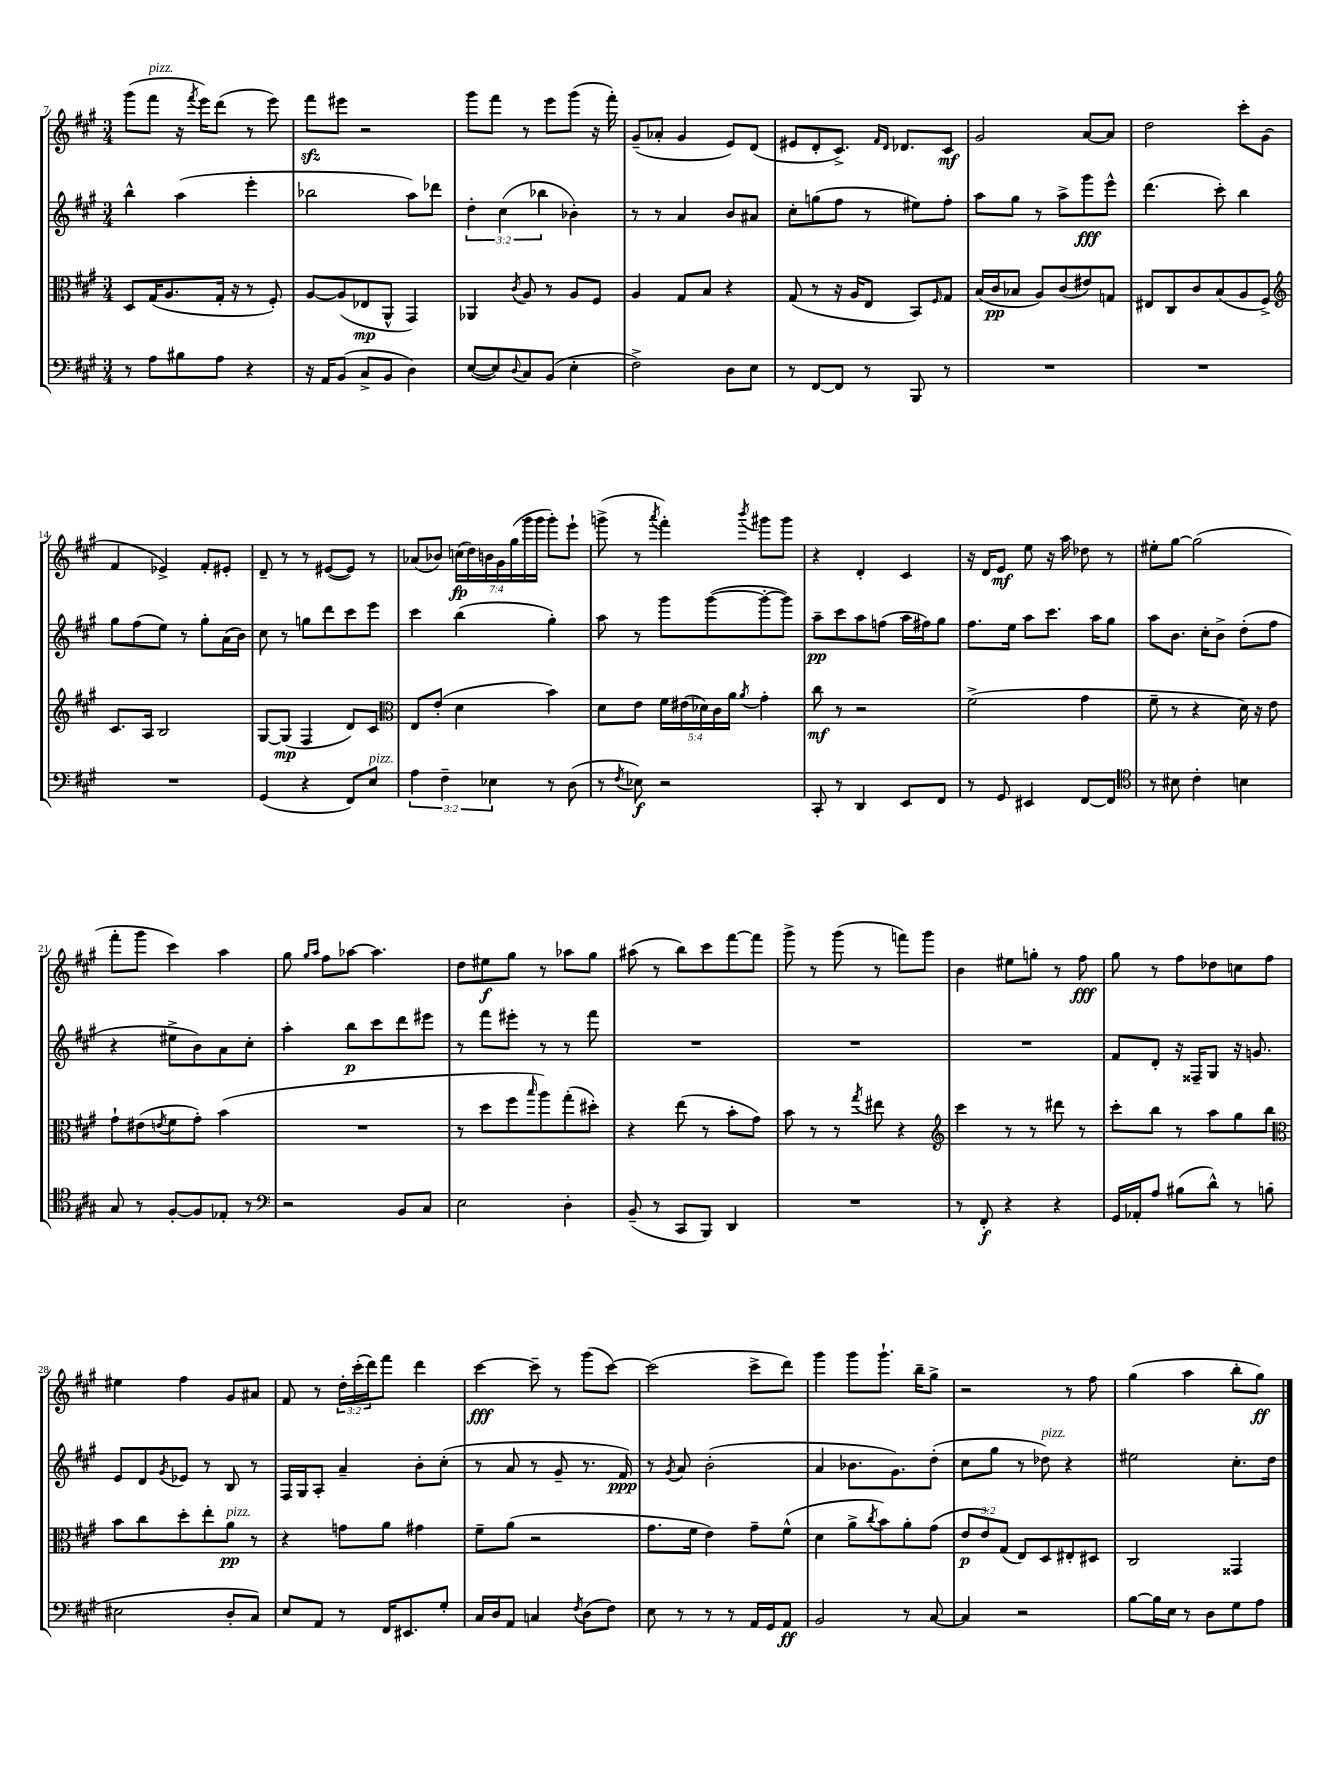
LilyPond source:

<<
\new StaffGroup <<
\new Staff = "s0" {
    \clef treble \key a \major \numericTimeSignature \time 3/4 \override Staff.TupletNumber.text = #tuplet-number::calc-fraction-text
    gis'''8( fis'''8^\markup { \italic "pizz." } r16 \acciaccatura { fis'''8 } e'''16) d'''8( r8 e'''8) |
    fis'''8\sfz eis'''8 r2 |
    gis'''8 fis'''8 r8 e'''8 gis'''8( r16 fis'''16-.) |
    gis'8--( aes'8-. gis'4 e'8) d'8( |
    eis'8 d'8-. cis'8.->) \grace { fis'16 d'16 } des'8. cis'8\mf |
    gis'2 a'8~ a'8 |
    d''2 cis'''8-. gis'8( |
    fis'4 ees'4->) fis'8-. eis'8-. |
    d'8-- r8 r8 eis'8~( eis'8) r8 |
    aes'8( bes'8) \tuplet 7/4 { c''16\fp( d''16) b'16 gis'16 gis''16( gis'''16 gis'''16 } gis'''8-.) e'''8-! |
    g'''8->( r8 \acciaccatura { a'''8 } fis'''4-.) \acciaccatura { b'''8 } gis'''8 gis'''8 |
    r4 d'4-. cis'4 |
    r16 d'16 e'8\mf e''8 r16 a''16 des''8 r8 |
    eis''8-. gis''8~ gis''2( |
    fis'''8-. gis'''8 cis'''4) a''4 |
    gis''8 \grace { gis''16 a''16 } fis''8 aes''8~ aes''4. |
    d''8 eis''8\f gis''8 r8 aes''8 gis''8 |
    ais''8( r8 b''8) cis'''8 fis'''8~ fis'''8 |
    gis'''8-> r8 gis'''8( r8 f'''8) gis'''8 |
    b'4 eis''8 g''8-. r8 fis''8\fff |
    gis''8 r8 fis''8 des''8 c''8 fis''8 |
    eis''4 fis''4 gis'8 ais'8 |
    fis'8 r8 \tuplet 3/2 { d''16-. cis'''16-.( d'''16) } fis'''8 d'''4 |
    cis'''4~\fff cis'''8-- r8 gis'''8( cis'''8~) |
    cis'''2( cis'''8-> d'''8) |
    gis'''4 gis'''8 gis'''8.-! b''16-- gis''8-> |
    r2 r8 fis''8 |
    gis''4( a''4 b''8-. gis''8\ff) \bar "|." |
}
\new Staff = "s1" {
    \clef treble \key a \major \numericTimeSignature \time 3/4 \override Staff.TupletNumber.text = #tuplet-number::calc-fraction-text
    b''4-^ a''4( e'''4-. |
    bes''2 a''8) des'''8 |
    \tuplet 3/2 { d''4-. cis''4( bes''4 } bes'4-.) |
    r8 r8 a'4 b'8 ais'8 |
    cis''8-. g''8( fis''8 r8 eis''8) fis''8-. |
    a''8 gis''8 r8 a''8-> gis'''8\fff e'''8-^ |
    d'''4.( cis'''8-.) b''4 |
    gis''8 fis''8( e''8) r8 gis''8-. a'16( b'16) |
    cis''8 r8 g''8 d'''8 cis'''8 e'''8 |
    cis'''4 b''4( gis''4-.) |
    a''8 r8 gis'''8 gis'''8~( gis'''8~-. gis'''8) |
    a''8--\pp cis'''8 a''8 f''8( a''16 fis''16) gis''8 |
    fis''8. e''16 a''8 cis'''8. a''16 gis''8 |
    a''8 b'8. cis''16-. b'8-> d''8-.( fis''8 |
    r4 eis''8-> b'8) a'8 cis''8-. |
    a''4-. b''8\p cis'''8 d'''8 eis'''8 |
    r8 fis'''8 eis'''8-. r8 r8 fis'''8 |
    R2. |
    R2. |
    R2. |
    fis'8 d'8-. r16 fisis16-- gis8 r16 g'8. |
    e'8 d'8 \acciaccatura { gis'8 } ees'8 r8 b8 r8 |
    fis16 gis16 a8-. a'4-- b'8-. cis''8-.( |
    r8 a'8 r8 gis'8-- r8. fis'16\ppp) |
    r8 \acciaccatura { gis'8 } a'8 b'2-.( |
    a'4 bes'8. gis'8.) d''8-.( |
    cis''8 gis''8 r8 des''8^\markup { \italic "pizz." }) r4 |
    eis''2 cis''8.-. d''16 \bar "|." |
}
\new Staff = "s2" {
    \clef alto \key a \major \numericTimeSignature \time 3/4 \override Staff.TupletNumber.text = #tuplet-number::calc-fraction-text
    d8 gis16( a8. gis16-. r16 r8 fis8-.) |
    a8~ a8( ees8\mp a,8-^ gis,4) |
    aes,4 \acciaccatura { cis'8 } a8 r8 a8 fis8 |
    a4 gis8 b8 r4 |
    gis8( r8 r16 a16 e8 b,8) \grace { fis16 } gis8 |
    b16( cis'16\pp bes8 a8) cis'8( eis'8) g8 |
    eis8 cis8 cis'8 b8( a8 fis8->) |
    \clef treble cis'8. a16 b2 |
    gis8~ gis8\mp( fis4 d'8) cis'8 |
    \clef alto e8 e'8-.( d'4 b'4) |
    d'8 e'8 \tuplet 5/4 { fis'16 eis'16( des'16) cis'16 a'16 } \acciaccatura { a'8 } gis'4-. |
    cis''8\mf r8 r2 |
    fis'2->( gis'4 |
    fis'8-- r8 r4 d'16) r16 e'8 |
    gis'8-! eis'8( \acciaccatura { e'8 } fis'8 gis'8-.) b'4( |
    R2. |
    r8 d''8 fis''8 \grace { b''16 } a''8) gis''8-.( dis''8-.) |
    r4 e''8( r8 b'8-. gis'8) |
    b'8 r8 r8 \acciaccatura { gis''8 } eis''8 r4 |
    \clef treble cis'''4 r8 r8 dis'''8 r8 |
    cis'''8-. b''8 r8 a''8 gis''8 b''8 |
    \clef alto b'8 cis''8 d''8-. e''8-. a'8\pp^\markup { \italic "pizz." } r8 |
    r4 g'8 a'8 gis'4 |
    fis'8-- a'8( r2 |
    gis'8. fis'16 e'4) gis'8-- fis'8-^( |
    d'4 a'8-> \acciaccatura { cis''8 } b'8) a'8-. gis'8( |
    \tuplet 3/2 { e'8\p e'8) gis8( } e8) d8 eis8-. dis8 |
    cis2 gisis,4 \bar "|." |
}
\new Staff = "s3" {
    \clef bass \key a \major \numericTimeSignature \time 3/4 \override Staff.TupletNumber.text = #tuplet-number::calc-fraction-text
    r8 a8 bis8 a8 r4 |
    r16 a,16 b,8( cis8-> b,8 d4) |
    e8~( e8) \appoggiatura { d8 } cis8 b,8( e4-. |
    fis2->) d8 e8 |
    r8 fis,8~ fis,8 r8 b,,8 r8 |
    R2. |
    R2. |
    R2. |
    gis,4( r4 fis,8) e8^\markup { \italic "pizz." } |
    \tuplet 3/2 { a4 fis4-- ees4 } r8 d8( |
    r8 \acciaccatura { fis8 } ees8\f) r2 |
    cis,8-. r8 d,4 e,8 fis,8 |
    r8 gis,8 eis,4 fis,8~ fis,8 |
    \clef tenor r8 bis8 cis'4-. b4 |
    gis8 r8 fis8~-. fis8 ees8-. r8 |
    \clef bass r2 b,8 cis8 |
    e2 d4-. |
    b,8--( r8 cis,8 b,,8) d,4 |
    R2. |
    r8 fis,8-.\f r4 r4 |
    gis,16 aes,16-. a8 bis8( d'8-^) r8 b8( |
    eis2 d8-. cis8) |
    e8 a,8 r8 fis,16 eis,8. gis8-. |
    cis16 d16 a,8 c4 \acciaccatura { fis8 } d8( fis8) |
    e8 r8 r8 r8 a,16 gis,16 a,8\ff |
    b,2 r8 cis8~ |
    cis4 r2 |
    b8~ b16 e16 r8 d8 gis8 a8 \bar "|." |
}
>>
>>
\layout { \context { \Score currentBarNumber = #7 } }
